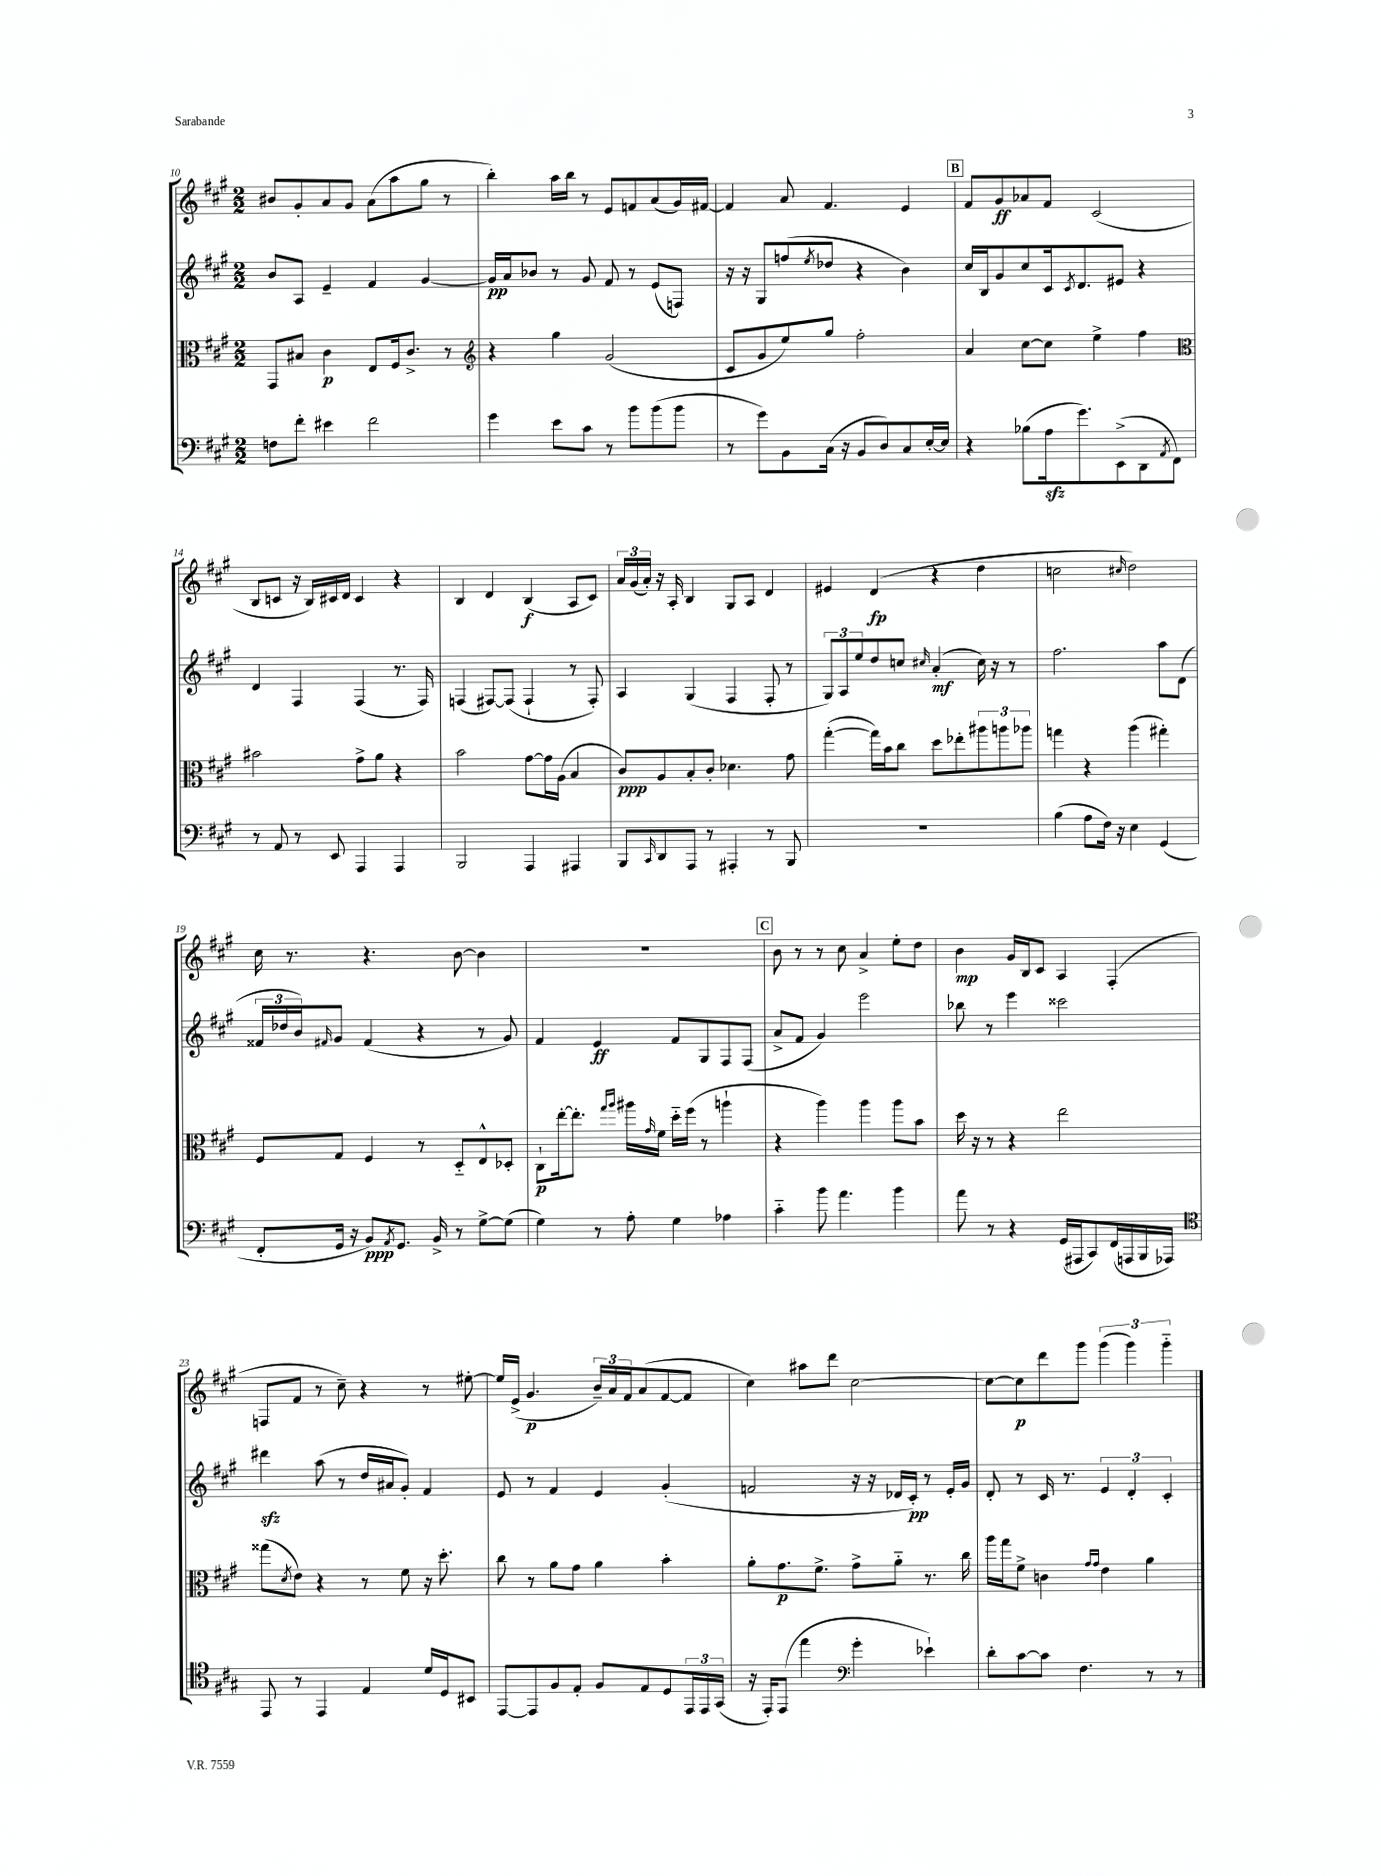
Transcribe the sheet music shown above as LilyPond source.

<<
\new StaffGroup <<
\new Staff = "s0" {
    \clef treble \key a \major \numericTimeSignature \time 2/2
    bis'8 gis'8-. a'8 gis'8 a'8( a''8 gis''8 r8 |
    b''4-.) a''16 b''16 r8 e'8 f'8 a'8( gis'16) fis'16~ |
    fis'4 a'8 fis'4. e'4 |
    \mark \markup { \box "B" } fis'8 gis'8\ff aes'8 fis'8 cis'2( |
    b8 c'8 r16 b16) cis'16 d'16 cis'4 r4 |
    b4 d'4 b4\f( a8 cis'8) |
    \tuplet 3/2 { a'16 gis'16( a'16-.) } r16 a16-. b4 gis8 a8 d'4 |
    eis'4 d'4\fp( r4 d''4 |
    c''2 \grace { cis''16 } d''2) |
    cis''16 r8. r4. b'8~ b'4 |
    R1 |
    \mark \markup { \box "C" } b'8 r8 r8 cis''8 a'4-> e''8-. d''8 |
    b'4\mp gis'16 b16 cis'8 a4 fis4-.( |
    f8 fis'8 r8 cis''8--) r4 r8 eis''8~-. |
    eis''16 e'16->( gis'4.\p \tuplet 3/2 { b'16--) a'16 fis'16 } a'8( fis'8~ fis'8 |
    cis''4) ais''8 d'''8 cis''2~ |
    cis''8~ cis''8\p d'''8 gis'''8 \tuplet 3/2 { gis'''4( gis'''4) gis'''4-_ } \bar "|." |
}
\new Staff = "s1" {
    \clef treble \key a \major \numericTimeSignature \time 2/2
    b'8 a8 e'4-- fis'4 gis'4~ |
    gis'16\pp a'16 bes'8 r8 gis'8 fis'8 r8 e'8( f8) |
    r16 r16 gis8 f''8( \acciaccatura { e''8 } des''8 r4 b'4) |
    \mark \markup { \box "B" } cis''16 b16 gis'8 cis''8 cis'16 \acciaccatura { cis'8 } d'8. eis'8 r4 |
    d'4 fis4 fis4( r8. fis16) |
    f4( fis8~) fis8( fis4-! r8 fis8-.) |
    a4 gis4( fis4 fis8-. r8 |
    \tuplet 3/2 { gis8) a8 e''8 } d''8 c''8 \grace { cis''16 } a'4-.\mf( cis''16) r16 r8 |
    fis''2. a''8 d'8( |
    \tuplet 3/2 { fisis'16 des''16 b'16) } \grace { fis'16 } gis'8 fis'4( r4 r8 gis'8) |
    fis'4 e'4\ff fis'8 gis8 fis8 fis8( |
    \mark \markup { \box "C" } a'8-> fis'8 gis'4) e'''2 |
    bes''8 r8 e'''4 cisis'''2 |
    dis'''4\sfz a''8( r8 d''16 ais'16 gis'8-.) fis'4 |
    e'8 r8 fis'4 e'4 gis'4-.( |
    f'2 r16 r16 des'16 cis'16-.\pp) r8 e'16-. gis'16 |
    d'8-. r8 cis'16 r8. \tuplet 3/2 { e'4 d'4-. cis'4-. } \bar "|." |
}
\new Staff = "s2" {
    \clef alto \key a \major \numericTimeSignature \time 2/2
    gis,8 bis8 cis'4\p e8 fis16 cis'8.-> r8 |
    \clef treble r4 gis''4 gis'2( |
    cis'8 gis'8 e''8) gis''8 fis''2-. |
    \mark \markup { \box "B" } a'4 cis''8~ cis''8 e''4-> fis''4 |
    \clef alto bis'2 gis'8-> a'8 r4 |
    b'2 gis'8~ gis'16 a16( b4 |
    cis'8\ppp) a8 b8-. cis'8-. des'4. gis'8 |
    gis''4~-.( gis''16) b'16 cis''8 d''8 ees''8-. \tuplet 3/2 { ais''8 a''8 aes''8 } |
    g''4 r4 a''4( gis''4-.) |
    fis8 gis8 fis4 r8 d8-_ e8-^ des8-. |
    cis8-!\p e''16~-. e''8.-. \grace { gis''16 a''16 } ais''16 \grace { gis'16 } fis'16 d''16-_ fis''16( r8 a''4-! |
    \mark \markup { \box "C" } r4 a''4) a''4 a''8 b'8 |
    d''16 r16 r8 r4 e''2 |
    gisis''8( \acciaccatura { d'8 } e'8) r4 r8 fis'8 r16 d''8.-. |
    cis''8 r8 a'8 gis'8 a'4 b'4-. |
    a'8-. gis'8.\p fis'8.-> gis'8-> a'8-_ r8. cis''16 |
    a''16 gis''16 fis'8-> c'4 \grace { gis'16 gis'16 } e'4 a'4 \bar "|." |
}
\new Staff = "s3" {
    \clef bass \key a \major \numericTimeSignature \time 2/2
    f8 fis'8-. eis'4 fis'2 |
    gis'4 e'8 cis'8 r8 b'8 b'8( b'8 |
    r8 gis'8) b,8 cis16( r16 b,8 d8) cis8 e16~-. e16 |
    \mark \markup { \box "B" } r4 bes8( a16\sfz gis'8.) e,8->( d,8 \acciaccatura { a,8 } fis,8) |
    r8 a,8 r8 e,8 a,,4 a,,4 |
    b,,2 a,,4 ais,,4 |
    b,,8 \grace { cis,16 } d,8 a,,8 r8 ais,,4-. r8 b,,8 |
    R1 |
    b4( a8 fis16) r16 e4 gis,4( |
    fis,8-. gis,16 r16 b,8\ppp) \acciaccatura { a,8 } gis,8. b,16-> r8 gis8~-> gis8( |
    gis4) r8 a8-. gis4 aes4 |
    \mark \markup { \box "C" } cis'4-_ b'8 a'4. b'4 |
    a'8 r8 r4 gis,16( ais,,16 cis,8) fis,16( a,,16 b,,16 aes,,16) |
    \clef tenor e,8 r8 e,4 e4 d'16 d16 bis,8 |
    e,8~ e,8 fis8 e8-. fis8 e8 d8 \tuplet 3/2 { e,16 e,16 gis,16( } |
    r16 e,16-.) e,8( e''4 \clef bass gis'4-. ees'4-!) |
    d'8-. cis'8~ cis'8 fis4. r8 r8 \bar "|." |
}
>>
>>
\layout { \context { \Score currentBarNumber = #10 } }
